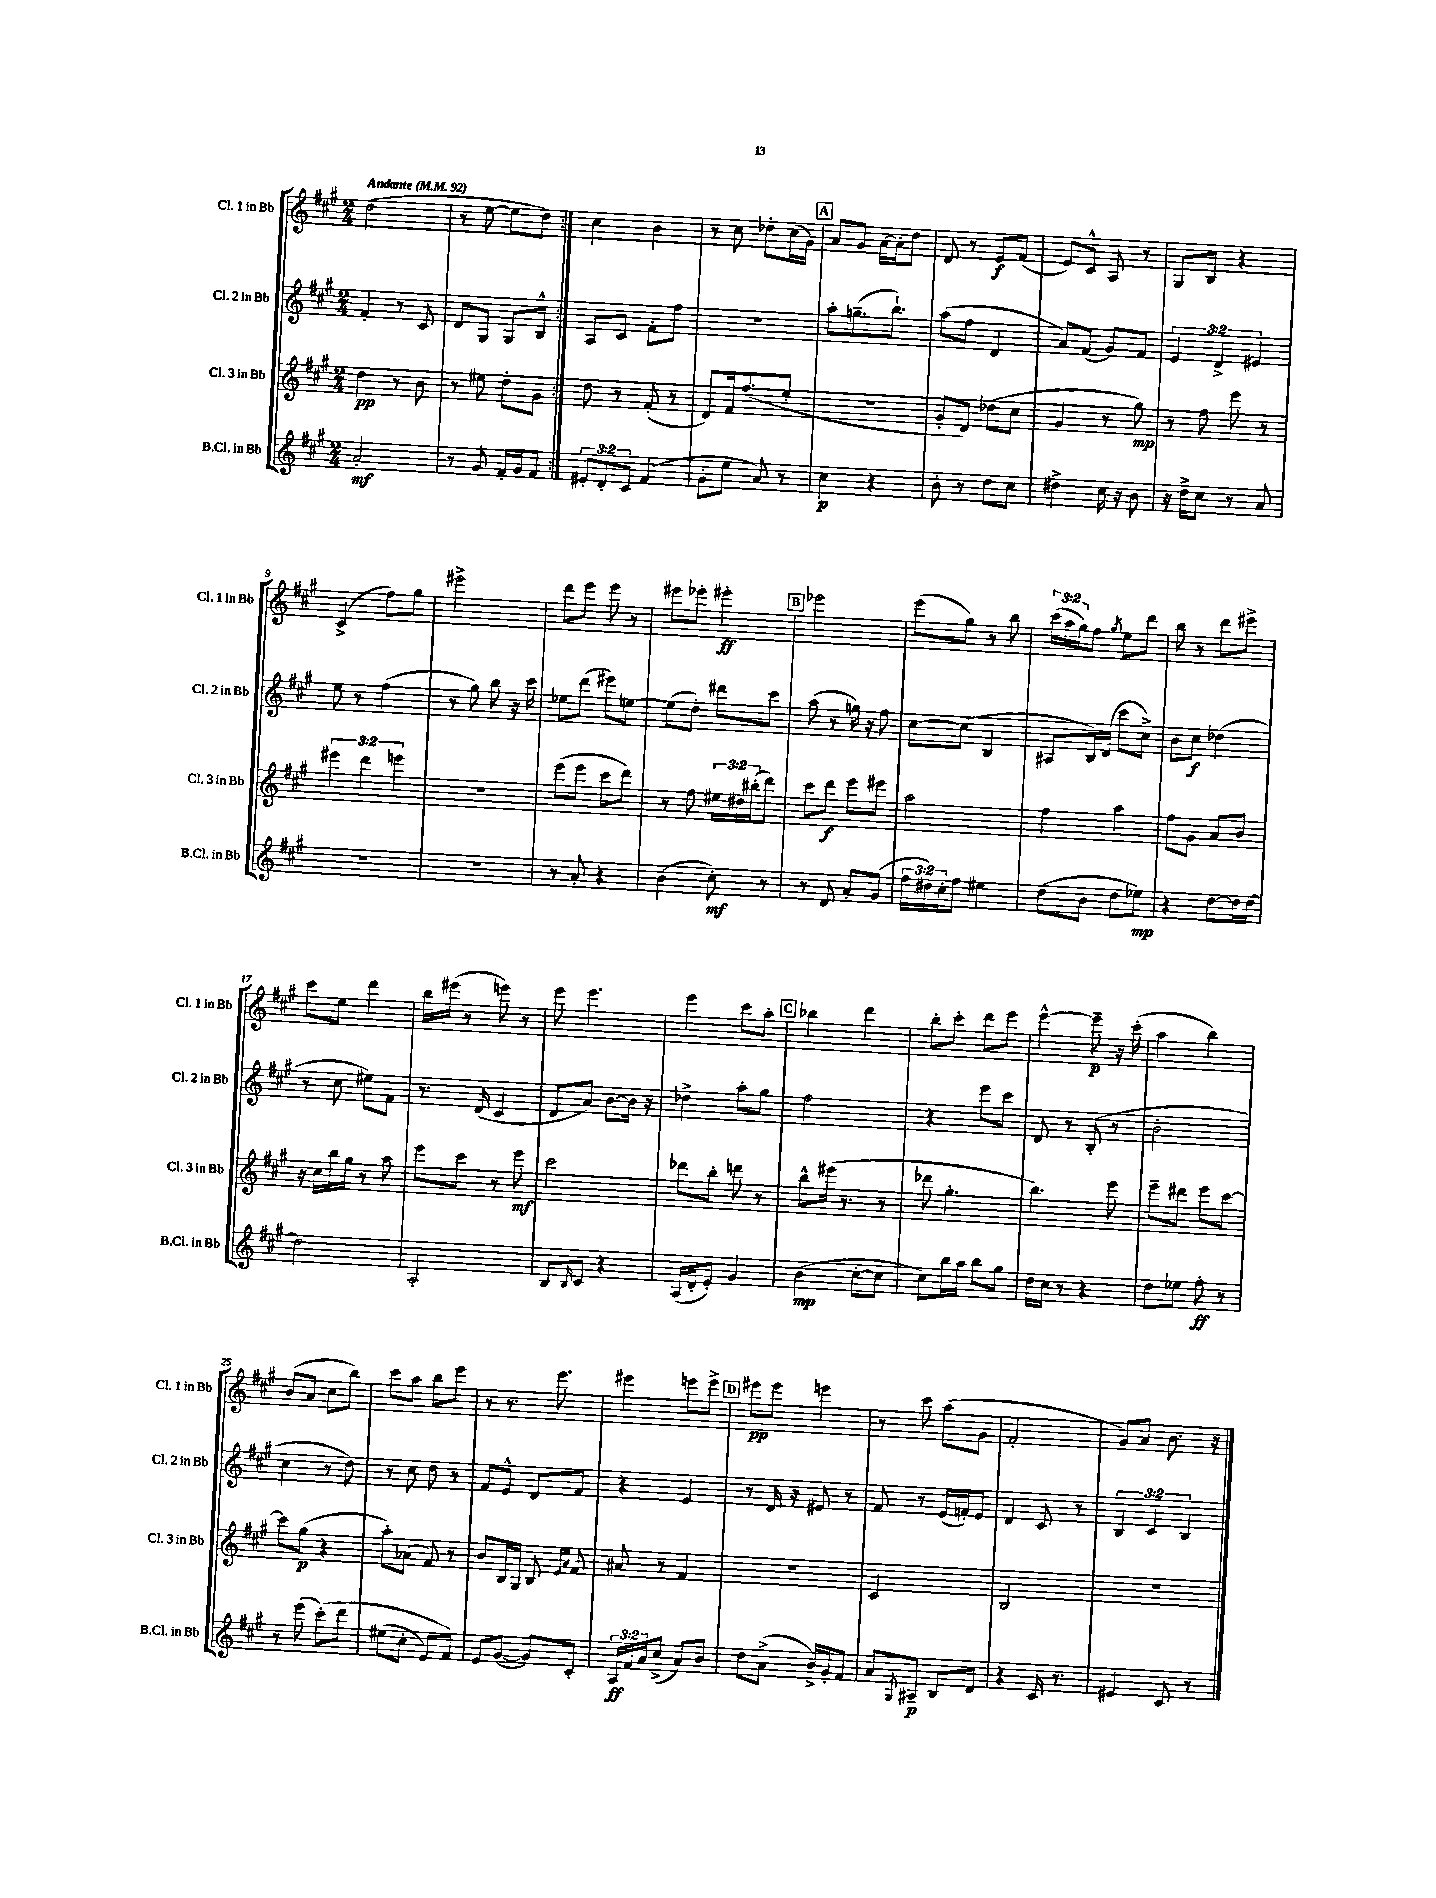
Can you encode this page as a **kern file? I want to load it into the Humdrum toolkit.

**kern	**kern	**kern	**kern
*staff4	*staff3	*staff2	*staff1
*clefG2	*clefG2	*clefG2	*clefG2
*k[f#c#g#]	*k[f#c#g#]	*k[f#c#g#]	*k[f#c#g#]
*M2/4	*M2/4	*M2/4	*M2/4
*MM92	*MM92	*MM92	*MM92
2a'	4dd	4f#'	(2dd
.	8r	8r	.
.	8b	8c#	.
=	=	=	=
8r	8r	8d	8r
8g#	8ee#	8G#	[8ee
16f#'	8dd'	8G#	8ee]
16g#	.	.	.
8f#	8g#	8B^^	8dd)
=:|!	=:|!	=:|!	=:|!
12e#'	8dd	8A	4cc#
12d'	.	.	.
.	8r	8c#	.
12c#	.	.	.
(4f#	(8f#'	8f#'	4b
.	8r	8ff#	.
=	=	=	=
8g#'	8d)	2r	8r
8ee	16f#	.	8cc#
.	(8.ff#	.	.
8a)	.	.	8dd-'
8r	8ee'	.	(16cc#
.	.	.	16g#)
=	=	=	=
4cc#	2r	8aa'	8a
.	.	(8.gg~	8g#
4r	.	.	[16a
.	.	8.bb`)	16a']
.	.	.	8dd
=	=	=	=
8b'	8g#'	(8aa	8d
8r	8d)	8ff#	8r
8dd	(8dd-	4d	8e
8cc#	8cc#	.	(8f#
=	=	=	=
4dd#^	4g#	8a)	8e)
.	.	(8f#	8c#^^
16cc#	8r	8g#)	8A
16r	.	.	.
8b	8gg#)	8f#	8r
=	=	=	=
16r	8r	6e	8G#
16dd^	.	.	.
8cc#	8ff#	.	8B
.	.	6d^	.
8r	8eee	.	4r
.	.	6e#	.
8a	8r	.	.
=	=	=	=
2r	6eee#	8ee	(4c#^
.	.	8r	.
.	6ddd	.	.
.	.	(4ff#	8ff#)
.	6eee	.	.
.	.	.	8gg#
=	=	=	=
2r	2r	8r	2eee#^
.	.	8gg#)	.
.	.	8bb	.
.	.	16r	.
.	.	16ccc#	.
=	=	=	=
8r	(8eee	8ee-	8ddd
8a'	8eee	(8ddd	8eee
4r	8ccc#	8eee#)	8eee
.	8ddd)	[8ee	8r
=	=	=	=
(4b	8r	(8ee]	8eee#
.	8ff#	8dd')	8eee-'
8cc#')	24ee#	8ddd#	4eee#'
.	24dd#	.	.
.	(24bb#'	.	.
8r	8ddd)	8ccc#	.
=	=	=	=
8r	8ccc#	(8aa	2eee-
8d	8ddd	8r	.
8a'	8eee	16gg)	.
.	.	16r	.
(8g#	8eee#	8ff#	.
=	=	=	=
24ff#	2aa	[8cc#	(8eee
24dd#)	.	.	.
24cc#'	.	.	.
8ff#	.	(8cc#]	8gg#)
4ee#	.	4B	8r
.	.	.	8bb
=	=	=	=
(8dd	4ff#	8A#	(24ccc#
.	.	.	24aa
.	.	.	24gg#)
8b	.	16B)	8ff#
.	.	(16d	.
.	.	.	8qgg#
8dd	4aa	8ccc#	8ee
8ee-)	.	8cc#^)	8ddd
=	=	=	=
4r	8ff#	8b	8bb
.	8g#	8cc#	8r
[8dd	8a	(4dd-	8ddd
16dd]	8b	.	8eee#^
[16dd	.	.	.
=	=	=	=
2dd]	16r	8r	8ccc#
.	16cc#	.	.
.	16bb	8cc#	8ee
.	16gg#	.	.
.	8r	8ee#)	4ddd
.	8aa	8f#	.
=	=	=	=
2A'	8eee	8.r	16bb
.	.	.	(16eee#
.	8ccc#	.	8r
.	.	(16d	.
.	8r	4c#	8eee)
.	8eee	.	8r
=	=	=	=
8B	2ccc#	8d	8eee
16qqB	.	.	.
8c#	.	8a)	4.eee
4r	.	[8b	.
.	.	16b]	.
.	.	16r	.
=	=	=	=
(16A	8ddd-	4dd-^	4eee
16d'	.	.	.
8e')	8bb'	.	.
4g#	8ddd	8aa'	8ccc#
.	8r	8gg#	8aa'
=	=	=	=
(4b	8bb^^	2ff#	4bb-
.	(16eee#	.	.
.	8.r	.	.
[8cc#'	.	.	4ddd
8cc#]	8r	.	.
=	=	=	=
8cc#)	8ddd-	4r	8bb'
16bb	4.gg#'	.	8ccc#'
16aa	.	.	.
8bb	.	8eee	8ddd
8gg#	.	8ccc#	8eee
=	=	=	=
16dd	4.bb)	8d	[4eee^^
16cc#	.	.	.
8r	.	8r	.
4r	.	(8B'	8eee~]
.	8eee	8r	16r
.	.	.	(16ccc#'
=	=	=	=
8dd	8eee~	2b'	4aa
8ee-	8ddd#	.	.
8ff#'	8eee	.	4bb)
8r	[8ccc#	.	.
=	=	=	=
8r	8ccc#]	4cc#	(8b
(8eee	(8gg#	.	8a
&(8ccc#')	4r	8r	8cc#
8ddd	.	8dd)	8bb)
=	=	=	=
(8ee#	8aa')	8r	8ccc#
8cc#'	(8a-	8cc#	8aa
8e)	8f#)	8dd	8bb
8f#&)	8r	8r	8eee
=	=	=	=
8e	8b	8f#	8r
([8g#	16B	8e^^	8.r
.	16G#	.	.
8g#])	8B	8d	.
.	.	.	8.eee
.	16qqe	.	.
.	16qqa	.	.
8c#'	8f#	8f#	.
=	=	=	=
24A	8a#	4r	4eee#
24f#	.	.	.
24a	.	.	.
(8cc#^	8r	.	.
8a)	4f#	4e	8eee
8b	.	.	8eee^
=	=	=	=
8dd	2r	8r	8eee#
(8a^	.	16d	8eee#
.	.	16r	.
16b^)	.	8e#	4eee
16g#'	.	.	.
8f#	.	8r	.
=	=	=	=
8a	2c#	8f#	8r
8qG#	.	.	.
8A#~	.	8r	8ccc#
8B	.	(16e	(8aa
.	.	16f')	.
8d	.	8e	8g#
=	=	=	=
4r	2B	4d	2f#'
16c#	.	8c#	.
8.r	.	.	.
.	.	8r	.
=	=	=	=
4e#	2r	6B	8g#)
.	.	.	8a
.	.	6c#	.
8c#	.	.	8.b
.	.	6B	.
8r	.	.	.
.	.	.	16r
==	==	==	==
*-	*-	*-	*-
